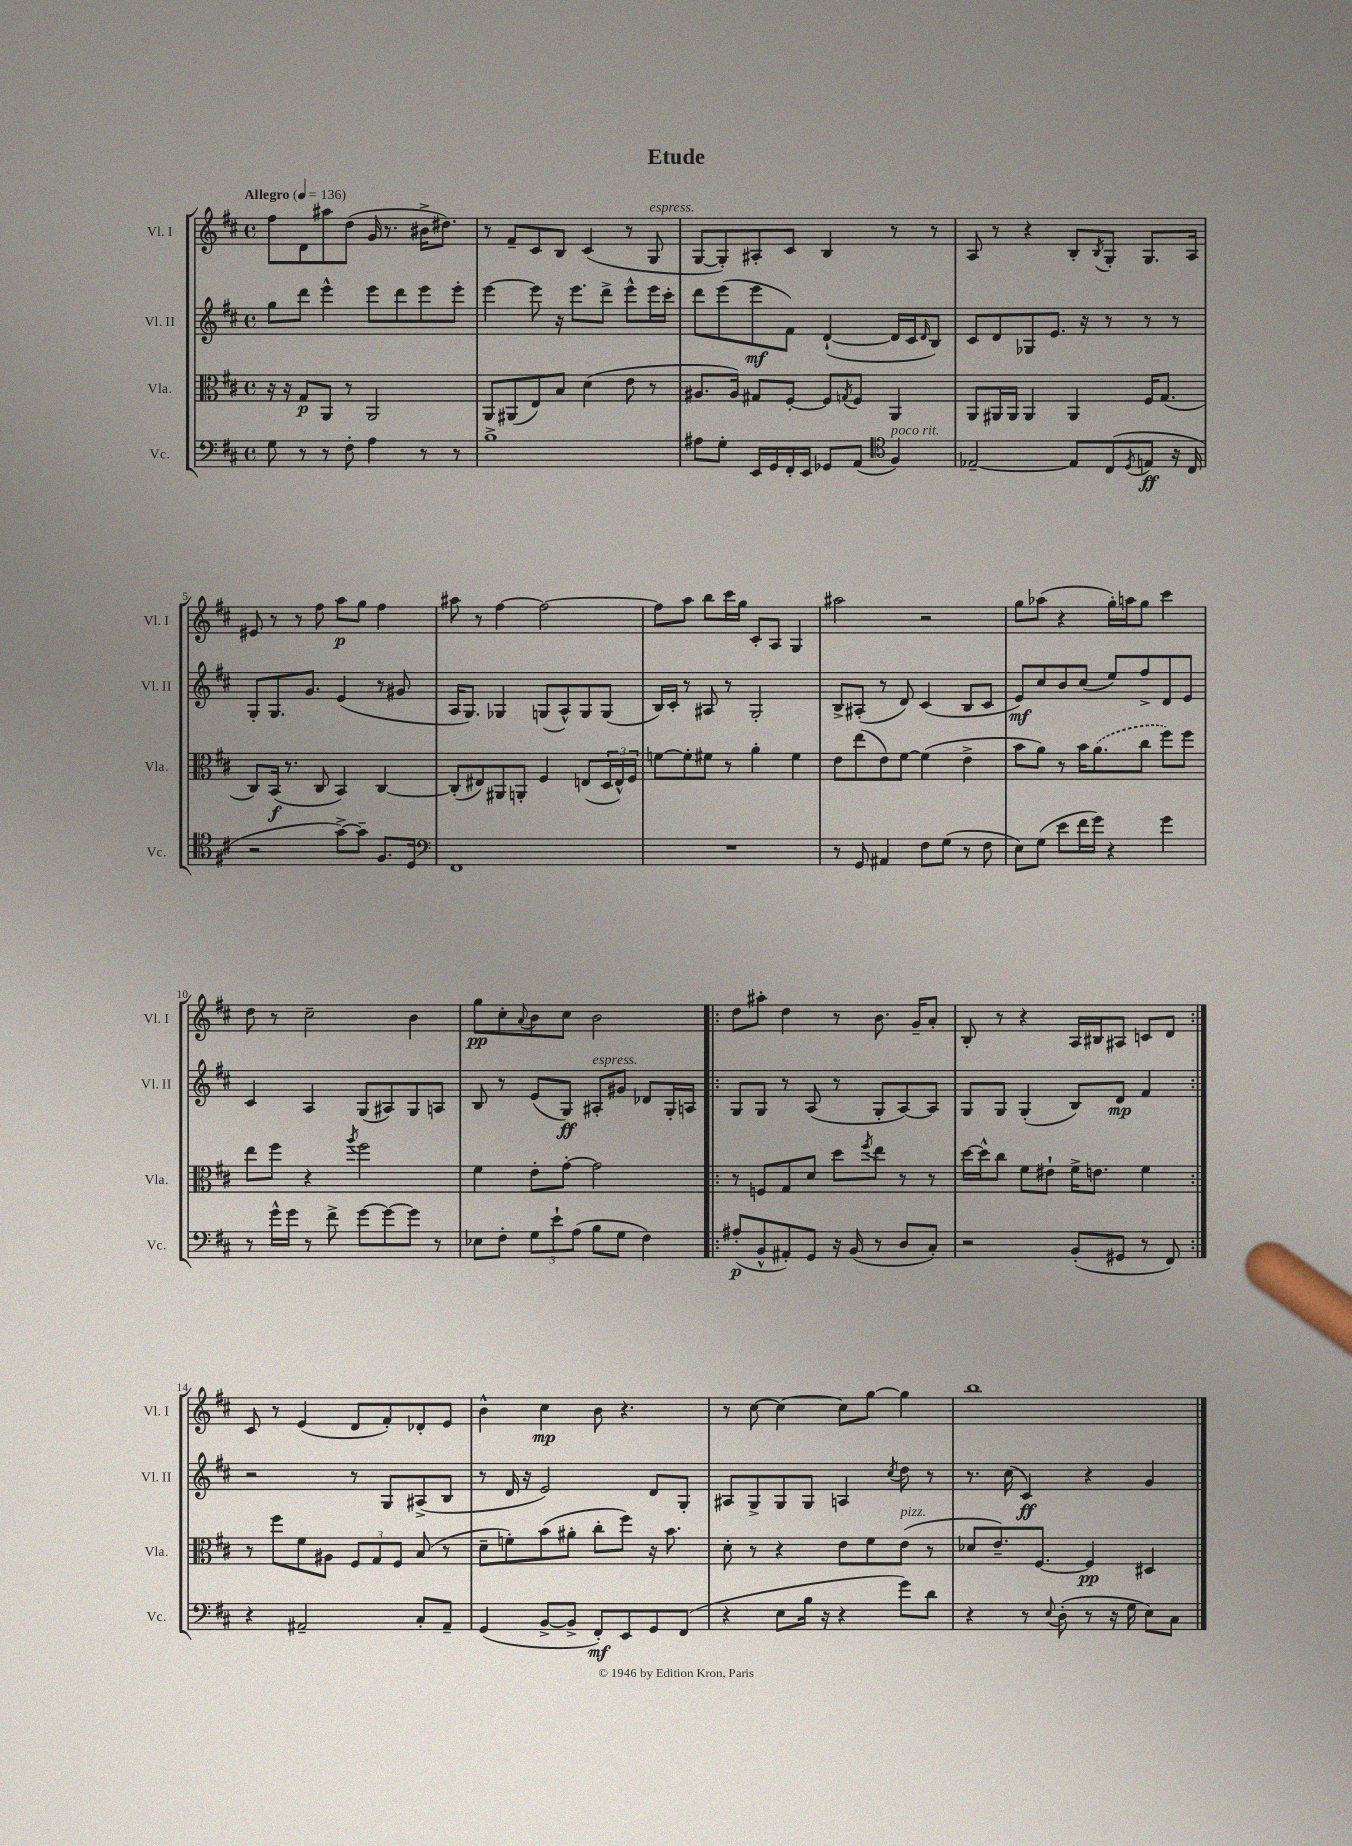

**kern	**kern	**kern	**kern
*staff4	*staff3	*staff2	*staff1
*clefF4	*clefC3	*clefG2	*clefG2
*k[f#c#]	*k[f#c#]	*k[f#c#]	*k[f#c#]
*M4/4	*M4/4	*M4/4	*M4/4
*met(c)	*met(c)	*met(c)	*met(c)
*MM136	*MM136	*MM136	*MM136
8G	16r	8gg	8ff#
.	16r	.	.
8r	8G	8ddd	8d
8r	8AA	4eee^^	8aa#
8F#'	8r	.	(8dd
4A	2AA	8eee	16g
.	.	.	8.r
.	.	8ddd	.
8r	.	8eee	16b#^
.	.	.	8.dd#)
8r	.	8eee'	.
=	=	=	=
1B^	8AA	[4eee	8r
.	(8AA#	.	8f#~
.	8E)	8eee]	8c#
.	8B	16r	8B
.	.	8.eee	.
.	(4d	.	(4c#
.	.	8ddd^	.
.	8e	8eee^^	8r
.	8r	16eee	8G
.	.	16ccc#'	.
=	=	=	=
8A#	8.A#	8ddd	[8G
8G'	.	(8eee	8G'])
.	16A#)	.	.
16EE	8G#	8eee	8A#'
16GG	.	.	.
16FF#'	[8F#'	8f#)	8c#
16EE	.	.	.
8GG-	8F#]	([4d`	4B
.	8qG	.	.
(8AA	8F#	.	.
*clefC4	*	*	*
4F#)	4AA	16d]	8r
.	.	16c#	.
.	.	16qqd	.
.	.	8B)	8r
=	=	=	=
[2E-~	8AA	8c#	8A
.	16AA#	8d	8r
.	16AA#	.	.
.	4AA#	8G-	4r
.	.	8.e	.
8E-]	4AA#	.	8B'
.	.	16r	.
.	.	.	8qB
(8C#	.	8r	8G'
8qD	.	.	.
8E	16F#	8r	8.G
.	(8.G	.	.
16r	.	8r	.
16C#	.	.	16A
=	=	=	=
2r	8C#)	8G'	8e#
.	(16BB	8.G	8r
.	8.r	.	.
.	.	.	8r
.	.	8.g	.
.	8C#	.	8ff#
[8g^)	4BB)	(4e	8aa
8g~]	.	.	8gg
8.F#	[4C#	8r	4ff#
.	.	8g#	.
16D	.	.	.
=	=	=	=
*clefF4	*	*	*
1FF#	(8C#']	16A	8aa#
.	.	8.G)	.
.	8E#)	.	8r
.	8AA#	4G-	[4ff#
.	8AA'	.	.
.	4F#	(8G	2ff#_
.	.	8A^^)	.
.	(8E	8G	.
.	24D	(8G	.
.	24E^^)	.	.
.	24F#	.	.
=	=	=	=
1r	[8f	16B)	8ff#]
.	.	16c#'	.
.	8f']	8r	8aa
.	8f#	8A#	8bb
.	8r	8r	16ccc#
.	.	.	16gg
.	4a'	2G'	8c#'
.	.	.	8A
.	4f#	.	4G
=	=	=	=
8r	8e	8B^	2aa#
8GG	(8ee	(8A#'	.
4AA#	8e)	8r	.
.	[8f#	8d)	.
8F#	(4f#]	(4c#	2r
(8G	.	.	.
8r	4e^	8B	.
8F#	.	8c#	.
=	=	=	=
8E)	8b	8e)	8gg
(8G	8a)	8cc#	(8aa-
8e	8r	8b	4r
16f#	16b	(8cc#	.
16g)	(8.a	.	.
4r	.	8ee)	16gg')
.	.	.	16aa
.	8cc#	8ff#^	8gg
4g	8ff#)	8d	4ccc#
.	8ff#	8e	.
=	=	=	=
8r	8ee	4c#	8dd
16g^^	8ff#	.	8r
16g	.	.	.
8r	4r	4A	2cc#~
8f#^	.	.	.
.	8qaa	.	.
[8g	2ff#	(8G	.
8g_	.	8A#)	.
8g]	.	8G	4b
8r	.	8A	.
=	=	=	=
8E-	4f#	8B	8gg
8F#'	.	8r	8cc#'
.	.	.	8qqa
12G	8e'	(8e	8b
12e`	.	.	.
.	[8g'	8G)	8cc#
(12A	.	.	.
8B	2g]	8A#'	2b
8G	.	8g#	.
4F#)	.	8d-	.
.	.	16G'	.
.	.	16A	.
=!|:	=!|:	=!|:	=!|:
(8A#'	8r	8G	8dd
8BB^^	8F	8G	8aa#'
8AA#')	8G	8r	4dd
8GG	8d	(8A	.
16r	8dd	8r	8r
(16BB	.	.	.
.	8qff#	.	.
8r	8ee	8G'	8.b
8D	8r	[8A)	.
.	.	.	16g~
8C#')	8r	8A]	8a'
=	=	=	=
2r	[16dd	8G	8B'
.	16dd^^]	.	.
.	8cc#	8G	8r
.	8f#	(4G'	4r
.	8e#`	.	.
(8BB'	16f#^	8B)	16A
.	8.e	.	16B#
8GG#	.	8d	8A#
8r	4f#	4f#	8c
8FF#)	.	.	8d
=:|!	=:|!	=:|!	=:|!
4r	8r	2r	8c#
.	8ff#	.	8r
2AA#~	8f#	.	(4e
.	8A#	.	.
.	12F#	8r	8d
.	12G	.	.
.	.	8G	8f#')
.	12F#	.	.
8C#'	(8B	(8A#^	8d-'
8AA#~	8r	8B	8e
=	=	=	=
(4GG	8d~	8r	4b^^
.	8f')	16d	.
.	.	16r	.
[8BB^	(8b	2e)	4cc#
8BB^]	8a#'	.	.
8FF#')	8cc#'	.	8b
8EE	8ff#)	.	4.r
8GG	16r	8d	.
.	8.b	.	.
(8FF#	.	8G'	.
=	=	=	=
4r	8d'	8A#	8r
.	8r	8G^	[8cc#
8E	4r	8G	4cc#_
16B	.	8G	.
16r	.	.	.
4r	8e	4A	8cc#]
.	8f#	.	[8gg
.	.	8qcc#	.
8g)	(8e	8dd	4gg]
8d	8r	8r	.
=	=	=	=
4r	8d-	8.r	1bb
.	8.e~)	.	.
.	.	(16cc#	.
8r	.	4c#)	.
.	[8.F#	.	.
8qqE	.	.	.
(8D'	.	.	.
8r	4F#]	4r	.
16r	.	.	.
16G	.	.	.
8E)	4D#	4g	.
8C#	.	.	.
==	==	==	==
*-	*-	*-	*-
